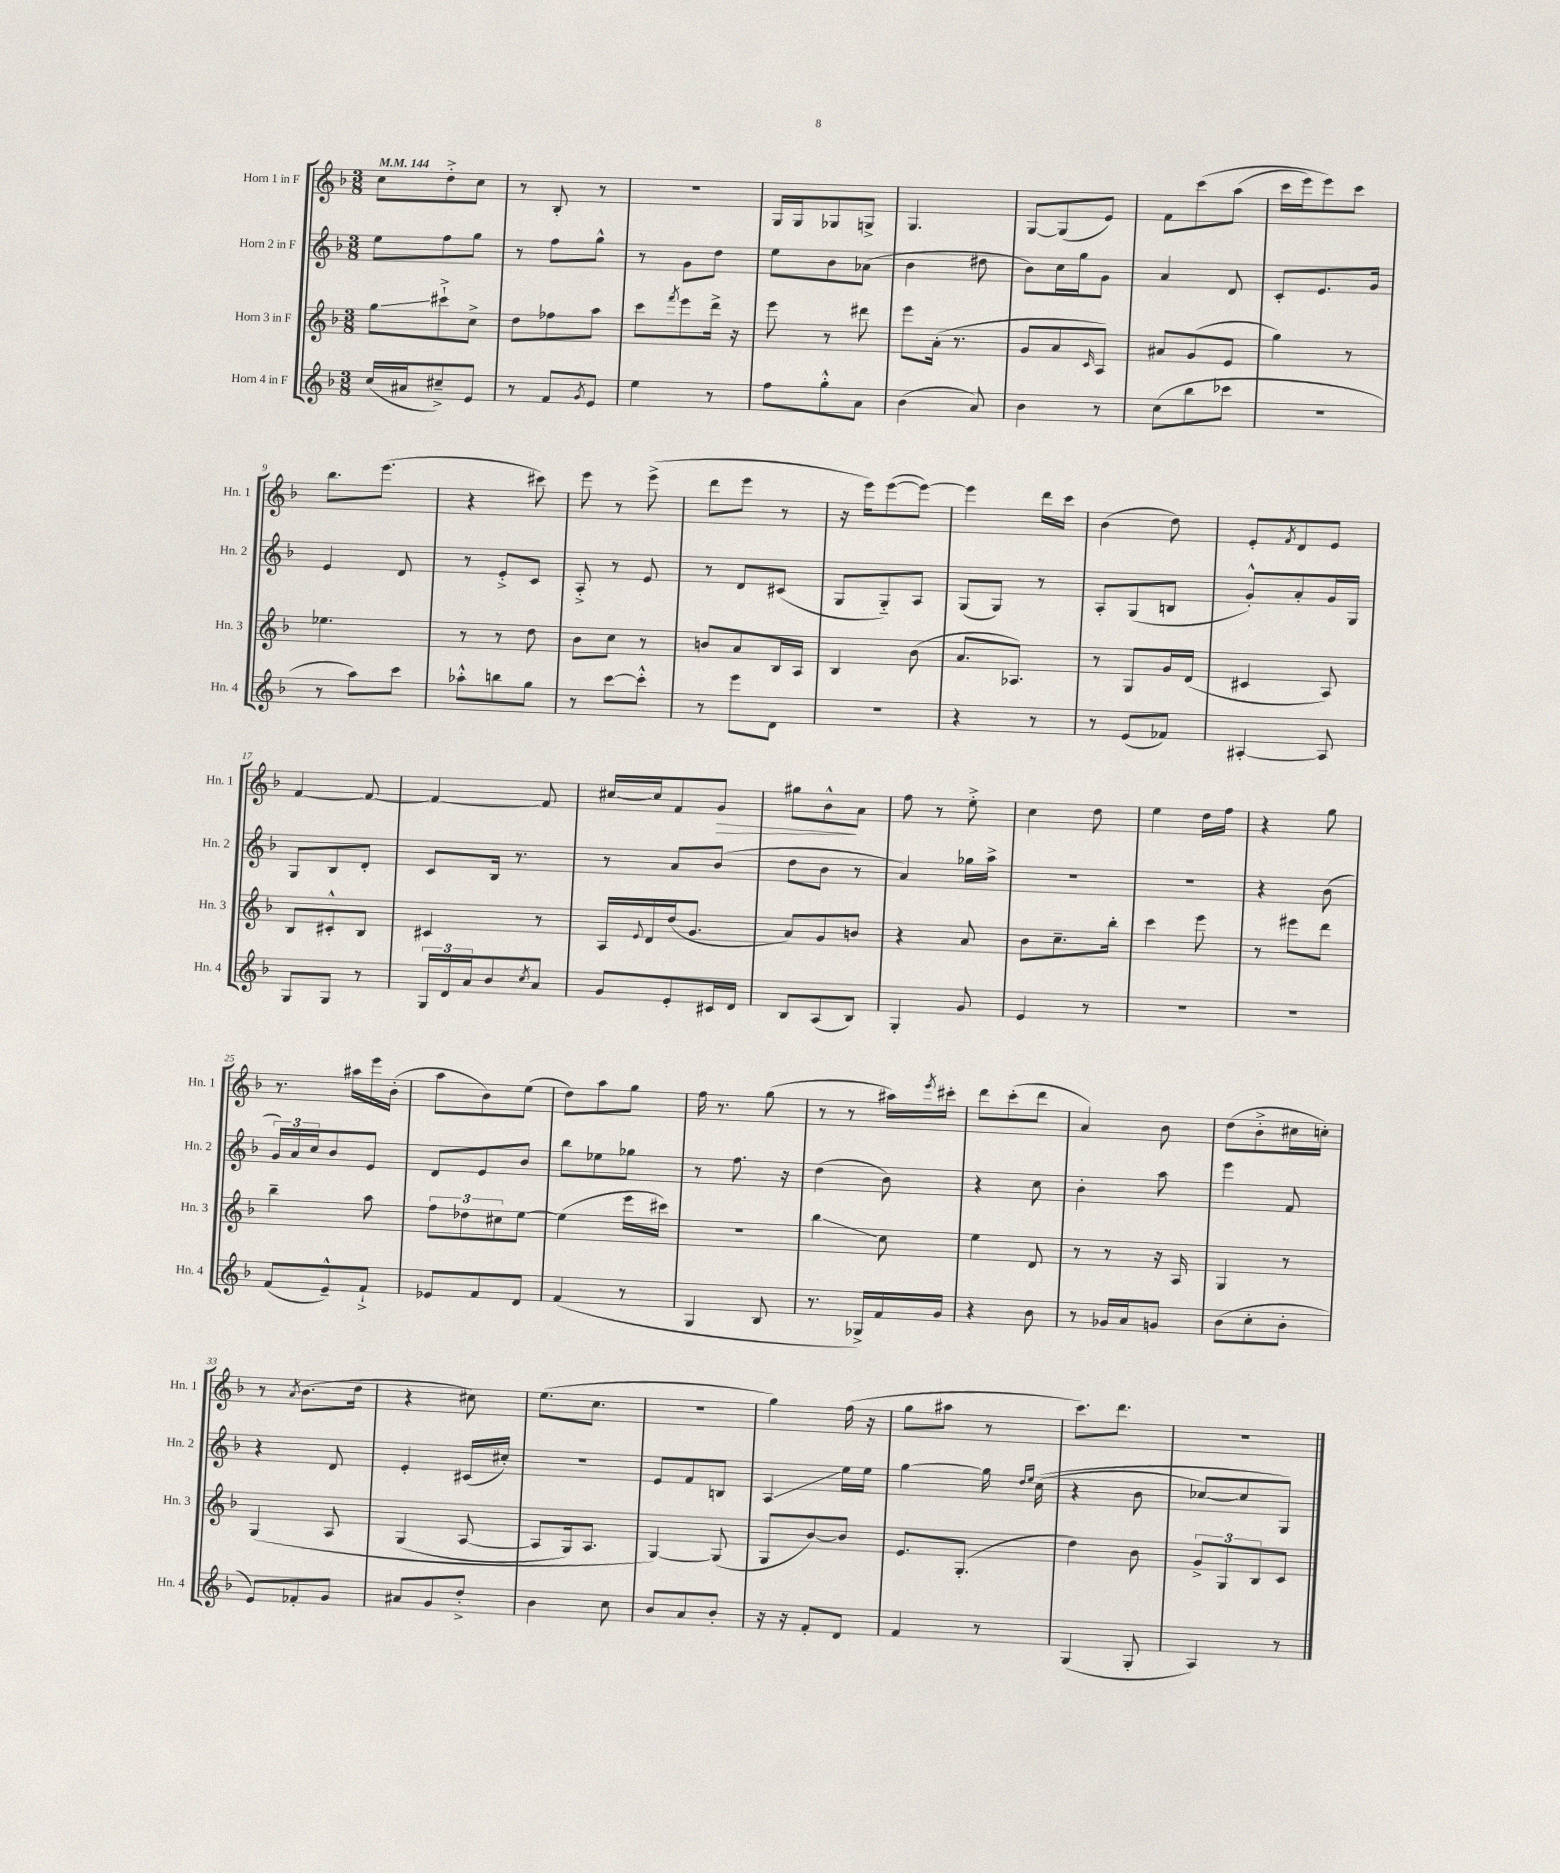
<<
\new StaffGroup <<
\new Staff = "s0" \with { instrumentName = "Horn 1 in F" shortInstrumentName = "Hn. 1" } {
    \clef treble \key f \major \numericTimeSignature \time 3/8 \tempo 4 = 144
    c''8 d''8-.-> c''8 |
    r8 bes8-. r8 |
    r4. |
    g16 g16 ges8 g8-> |
    g4. |
    g8~ g8( e'8) |
    f'8 c'''8\( a''8( |
    c'''16 e'''16) e'''8\) c'''8 |
    bes''8. e'''8.( |
    r4 cis'''8) |
    e'''8 r8 e'''8->( |
    d'''8 e'''8 r8 |
    r16 e'''16) e'''8~( e'''8~) |
    e'''4 d'''16 c'''16 |
    bes'4( d''8) |
    e'8-. \acciaccatura { f'8 } d'8 e'8 |
    f'4~ f'8~ |
    f'4~ f'8 |
    cis''16~ cis''16 f'8 g'8\> |
    gis''8 bes'8-^\! a'8 |
    f''8 r8 e''8-.-> |
    c''4 d''8 |
    e''4 d''16 f''16 |
    r4 g''8 |
    r8. ais''16 e'''16 bes'16-.( |
    a''8 bes'8) e''8( |
    d''8) a''8 g''8 |
    f''16 r8. g''8( |
    r8 r8 ais''16) \acciaccatura { e'''8 } cis'''16-. |
    d'''8 c'''8-.( d'''8 |
    a'4) bes'8 |
    d''8( bes'8-.-> cis''16 c''16-.) |
    r8 \acciaccatura { a'8 } bes'8.( d''16 |
    r4 cis''8) |
    e''8.( c''8. |
    r4. |
    g''4) f''16( r16 |
    g''8 ais''8 r8 |
    c'''8.) d'''8. |
    R4. \bar "|." |
}
\new Staff = "s1" \with { instrumentName = "Horn 2 in F" shortInstrumentName = "Hn. 2" } {
    \clef treble \key f \major \numericTimeSignature \time 3/8
    e''8 f''8 g''8 |
    r8 f''8 g''8-^ |
    r8 g'8 d''8 |
    e''8 bes'8 aes'8( |
    bes'4 dis''8 |
    bes'8) c''16 g''16 g'8 |
    a'4 d'8 |
    c'8-. e'8. g'16 |
    e'4 d'8 |
    r8 e'8-.-> c'8 |
    a8-.-> r8 e'8 |
    r8 d'8 cis'8( |
    g8 g8-_) a8 |
    g8( g8) r8 |
    a8-. g8( b8 |
    g'8-.-^) a'8-. g'16 g16 |
    g8 bes8 d'8-. |
    c'8 bes16 r8. |
    r8 a'8 bes'8( |
    d''8 bes'8 r8 |
    a'4) ges''16 a''16-> |
    R4. |
    R4. |
    r4 bes'8( |
    \tuplet 3/2 { g'16) a'16 c''16 } bes'8 e'8 |
    d'8 e'8 bes'8 |
    bes''8 ees''8 ges''8 |
    r8 f''8. r16 |
    d''4( bes'8) |
    r4 c''8 |
    bes'4-. a''8 |
    e'''4 f'8 |
    r4 d'8 |
    e'4-. cis'16( cis''16-.) |
    R4. |
    e'8 f'8 b8 |
    a4\glissando e''16 e''16 |
    g''4~ g''16 \grace { d''16 e''16 } c''16(\( |
    r4 bes'8 |
    ces''8~) ces''8 g8\) \bar "|." |
}
\new Staff = "s2" \with { instrumentName = "Horn 3 in F" shortInstrumentName = "Hn. 3" } {
    \clef treble \key f \major \numericTimeSignature \time 3/8
    g''8\glissando cis'''8-!-> c''8-> |
    d''8 fes''8 a''8 |
    c'''8 \acciaccatura { f'''8 } e'''8 d'''16-> r16 |
    e'''8 r8 dis'''8 |
    e'''8 a'16-.( r8. |
    g'8 a'8 \grace { c'16 } a8) |
    ais'8 g'8( e'8 |
    g''4) r8 |
    ees''4. |
    r8 r8 d''8 |
    bes'8 c''8 r8 |
    b'8 a'8 bes16 a16 |
    bes4 bes'8( |
    a'8. aes8.) |
    r8 g8 g'16 d'16( |
    cis'4 a8) |
    bes8 cis'8-.-^ bes8 |
    cis'4 r8 |
    a16 \appoggiatura { e'8 } d'16 d''16( g'8. |
    a'8) g'8 b'8 |
    r4 a'8 |
    bes'8 c''8.-- bes''16-. |
    c'''4 e'''8 |
    r8 eis'''8 d'''8 |
    bes''4-- a''8 |
    \tuplet 3/2 { f''8 des''8 cis''8 } e''8~ |
    e''4( e'''16 cis'''16) |
    R4. |
    bes''4\glissando c''8 |
    e''4 d'8 |
    r8 r8 r16 a16 |
    g4 r8 |
    g4\( a8 |
    g4( a8~ |
    a8 g16) a8. |
    g4~\) g8( |
    g8 bes'8~) bes'8 |
    e'8. g8.-.( |
    d''4) bes'8 |
    \tuplet 3/2 { g'8-> g8 bes8 } c'8 \bar "|." |
}
\new Staff = "s3" \with { instrumentName = "Horn 4 in F" shortInstrumentName = "Hn. 4" } {
    \clef treble \key f \major \numericTimeSignature \time 3/8
    c''16( ais'16 cis''8--->) e'8 |
    r8 f'8 \acciaccatura { g'8 } e'8 |
    e''4 r8 |
    f''8 g''8-.-^ a'8 |
    bes'4( a'8) |
    bes'4 r8 |
    c''8( bes''8 ces'''8 |
    R4. |
    r8 a''8) c'''8 |
    aes''8-.-^ b''8 g''8 |
    r8 c'''8~ c'''8-.-^ |
    r8 e'''8 d'8 |
    R4. |
    r4 r8 |
    r8 e'8( fes'8) |
    ais4~-. ais8 |
    g8 g8 r8 |
    \tuplet 3/2 { g16 d'16 a'16 } bes'8 \acciaccatura { c''8 } a'8 |
    g'8 e'8-. cis'16 d'16 |
    bes8 a8( bes8) |
    g4-. g'8 |
    e'4 r8 |
    R4. |
    R4. |
    f'8( e'8---^) f'8-!-> |
    ees'8 f'8 d'8 |
    f'4( r8 |
    g4 bes8 |
    r8. ges16->) f'16 g'16 |
    r4 bes'8 |
    r8 ges'16 a'16 g'8 |
    bes'8( c''8-. bes'8-. |
    e'8) fes'8-. g'8 |
    ais'8 g'8 d''8-.-> |
    bes'4 c''8 |
    bes'8 a'8 bes'8-. |
    r16 r16 f'8-. d'8 |
    f'4 r8 |
    g4( g8-. |
    a4) r8 \bar "|." |
}
>>
>>
